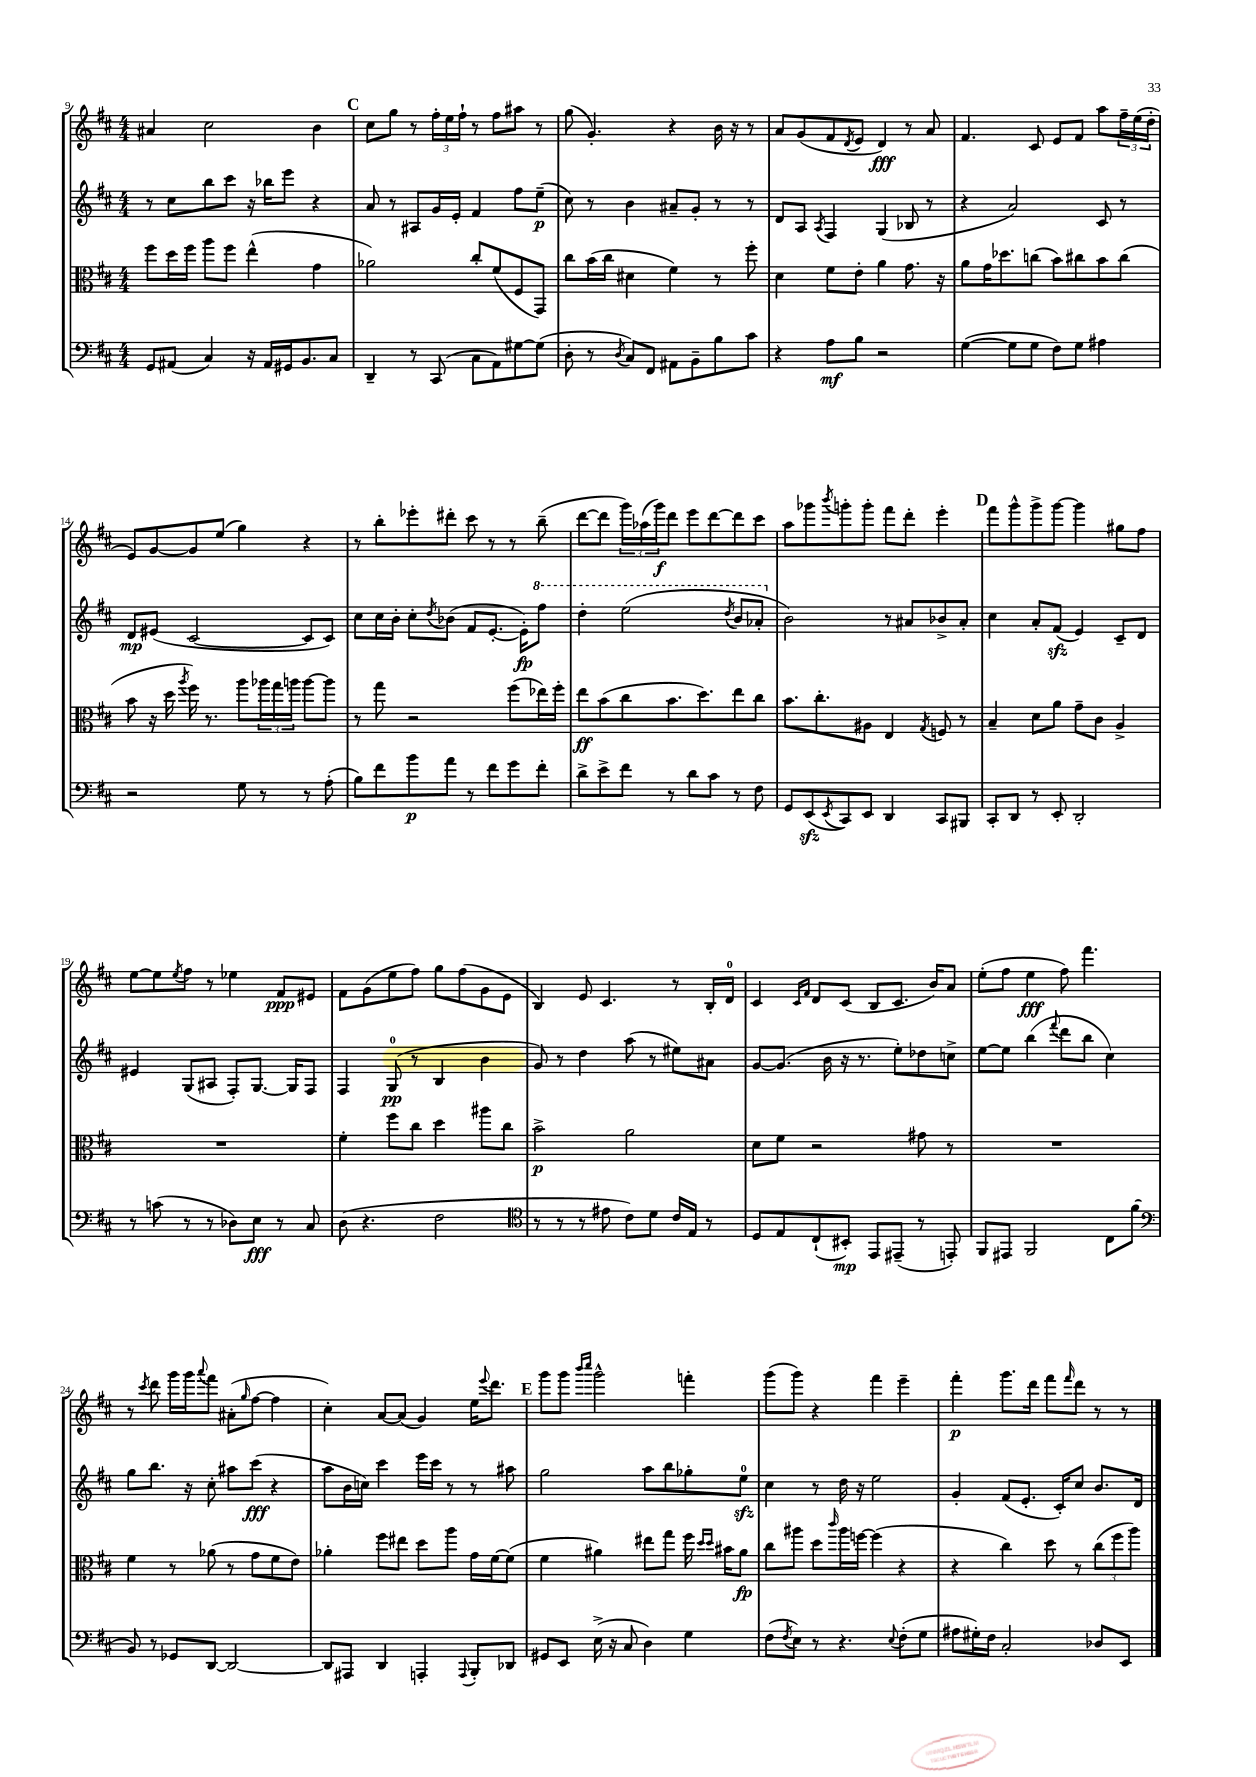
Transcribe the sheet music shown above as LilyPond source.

<<
\new StaffGroup <<
\new Staff = "s0" {
    \clef treble \key d \major \numericTimeSignature \time 4/4
    ais'4 cis''2 b'4 |
    \mark \markup { \bold "C" } cis''8 g''8 r8 \tuplet 3/2 { fis''16-. e''16 fis''16-! } r8 fis''8 ais''8 r8 |
    g''8( g'4.-.) r4 b'16 r16 r8 |
    a'8 g'8( fis'8 \acciaccatura { d'8 } e'8 d'4\fff) r8 a'8 |
    fis'4. cis'8 e'8 fis'8 a''8 \tuplet 3/2 { fis''16-- e''16( d''16-. } |
    e'8) g'8~ g'8 e''8( g''4) r4 |
    r8 b''8-. ees'''8-. dis'''8-. cis'''8 r8 r8 b''8--( |
    d'''8~ d'''8 \tuplet 3/2 { g'''16) aes''16( g'''16\f) } d'''8 e'''8 d'''8~ d'''8 cis'''8 |
    a''8 ges'''8 \acciaccatura { b'''8 } g'''8-. g'''8-. fis'''8 d'''8-. e'''4-. |
    \mark \markup { \bold "D" } fis'''8 g'''8-^ g'''8-> g'''8~ g'''4 gis''8 fis''8 |
    e''8~ e''8 \acciaccatura { e''8 } fis''8 r8 ees''4 fis'8\ppp eis'8 |
    fis'8 g'8( e''8 fis''8) g''8 fis''8( g'8 e'8 |
    b4) e'8 cis'4. r8 b16-. d'16-0 |
    cis'4 \grace { cis'16 fis'16 } d'8 cis'8( b8 cis'8. b'16) a'8 |
    e''8-.( fis''8 e''4\fff fis''8) fis'''4. |
    r8 \acciaccatura { cis'''8 } d'''8 g'''16 g'''16 \appoggiatura { a'''8 } fis'''8 ais'8-.( \grace { g''16 } fis''8~ fis''4 |
    cis''4-.) a'8~ a'8( g'4) e''16 \appoggiatura { e'''8 } d'''8. |
    \mark \markup { \bold "E" } g'''8 g'''8 \grace { b'''16 cis''''16 } g'''2-^ f'''4-. |
    g'''8( g'''8) r4 fis'''4 e'''4-- |
    fis'''4-.\p g'''8. d'''16 fis'''8 \grace { fis'''16 } d'''8 r8 r8 \bar "|." |
}
\new Staff = "s1" {
    \clef treble \key d \major \numericTimeSignature \time 4/4
    r8 cis''8 b''8 cis'''8 r16 bes''16 e'''8 r4 |
    \mark \markup { \bold "C" } a'8 r8 ais8 g'16 e'16-. fis'4 fis''8 e''8--\p( |
    cis''8) r8 b'4 ais'8-- g'8-. r8 r8 |
    d'8 a8 \acciaccatura { a8 } fis4 g4( bes8 r8 |
    r4 a'2) cis'8 r8 |
    d'8\mp eis'8( cis'2~ cis'8 cis'8) |
    cis''8 cis''16 b'16-. cis''8-. \acciaccatura { d''8 } bes'8( fis'8 e'8.~-. e'16-.\fp) \ottava #1 fis'''8 |
    d'''4-. e'''2( \acciaccatura { d'''8 } b''8 aes''8-. \ottava #0 |
    b'2) r8 ais'8 bes'8-> ais'8-. |
    \mark \markup { \bold "D" } cis''4 a'8-. fis'8\sfz( e'4) cis'8-- d'8 |
    eis'4 g8( ais8 fis8-.) g8.~ g16 fis8 |
    fis4 g8-0\pp( r8 b4 b'4 |
    g'8) r8 d''4 a''8( r8 eis''8) ais'8 |
    g'8~ g'8.( b'16 r16 r8. e''8-.) des''8 c''8-> |
    e''8~ e''8 b''4( \appoggiatura { fis'''8 } d'''8 b''8 cis''4) |
    g''8 b''8. r16 cis''8-. ais''8 cis'''8\fff( r4 |
    a''8 b'16 c''16) cis'''4 e'''16 cis'''16 r8 r8 ais''8 |
    \mark \markup { \bold "E" } g''2 a''8 b''8 ges''8-. e''8-0\sfz |
    cis''4 r8 d''16 r16 e''2 |
    g'4-. fis'8( e'8.-. cis'16-.) cis''8 b'8. d'16 \bar "|." |
}
\new Staff = "s2" {
    \clef alto \key d \major \numericTimeSignature \time 4/4
    fis''8 d''16 fis''16 a''8 fis''8 e''4-^( g'4 |
    \mark \markup { \bold "C" } aes'2) cis''8-. fis'8( fis8 g,8) |
    cis''8 b'16( cis''16 dis'4 fis'4) r8 fis''8-. |
    d'4 fis'8 e'8-. a'4 g'8. r16 |
    a'8 g'16 des''8. c''8( b'8) cis''8 b'8 cis''8( |
    b'8 r16 d''16 \acciaccatura { a''8 } fis''16) r8. a''8 \tuplet 3/2 { aes''16 g''16 a''16 } a''8~ a''8 |
    r8 g''8 r2 fis''8( ees''16) fis''16-. |
    e''8\ff b'8( cis''8 b'8. d''8.) e''8 cis''8 |
    b'8. cis''8.-. ais8 e4 \acciaccatura { g8 } f8 r8 |
    \mark \markup { \bold "D" } b4-- d'8 a'8 g'8-- cis'8 a4-> |
    R1 |
    fis'4-. fis''8 cis''8 d''4 ais''8 cis''8 |
    b'2->\p a'2 |
    d'8 fis'8 r2 gis'8 r8 |
    R1 |
    fis'4 r8 aes'8( r8 g'8 fis'8 e'8) |
    aes'4-. fis''8 eis''8 d''8 a''8 g'16 fis'16~ fis'8( |
    \mark \markup { \bold "E" } fis'4 ais'4) eis''8 g''8 fis''16 \grace { d''16 d''16 } bis'16 ais'8\fp |
    cis''8 ais''8 d''8 \grace { cis'''16 } ais''16 f''16~ f''4( r4 |
    r4 cis''4) d''8 r8 \tuplet 3/2 { cis''8( fis''8 a''8) } \bar "|." |
}
\new Staff = "s3" {
    \clef bass \key d \major \numericTimeSignature \time 4/4
    g,8 ais,8( cis4) r16 ais,16 gis,16 b,8. cis8 |
    \mark \markup { \bold "C" } d,4-- r8 cis,8( cis8 a,8) gis8~ gis8( |
    d8-. r8 \acciaccatura { d8 } cis8) fis,8 ais,8 b,8-- b8 cis'8 |
    r4 a8\mf b8 r2 |
    g4~( g8 g8 fis8) g8 ais4 |
    r2 g8 r8 r8 a8-.( |
    b8) fis'8 b'8\p a'8 r8 fis'8 g'8 fis'8-. |
    d'8-> e'8-> fis'8 r8 d'8 cis'8 r8 fis8 |
    g,8 e,8\sfz( \acciaccatura { e,8 } cis,8) e,8 d,4 cis,8 bis,,8 |
    \mark \markup { \bold "D" } cis,8-. d,8 r8 e,8-. d,2-. |
    r8 c'8( r8 r8 des8) e8\fff r8 cis8 |
    d8( r4. fis2 |
    \clef tenor r8 r8 r8 eis'8 cis'8) d'8 cis'16 e16 r8 |
    d8 e8 cis8-!( bis,8-.\mp) e,8 eis,8--( r8 e,8-.) |
    fis,8 eis,8 fis,2 cis8 fis'8( |
    \clef bass b,8) r8 ges,8 d,8~ d,2~ |
    d,8 ais,,8 d,4 a,,4-. \appoggiatura { a,,8 } b,,8-. des,8 |
    \mark \markup { \bold "E" } gis,8 e,8 e16->( r16 cis8 d4) g4 |
    fis8( \acciaccatura { fis8 } e8) r8 r4. \appoggiatura { e8 } fis8-.( g8 |
    ais8 gis16-.) fis16 cis2-. des8 e,8 \bar "|." |
}
>>
>>
\layout { \context { \Score currentBarNumber = #9 } }
